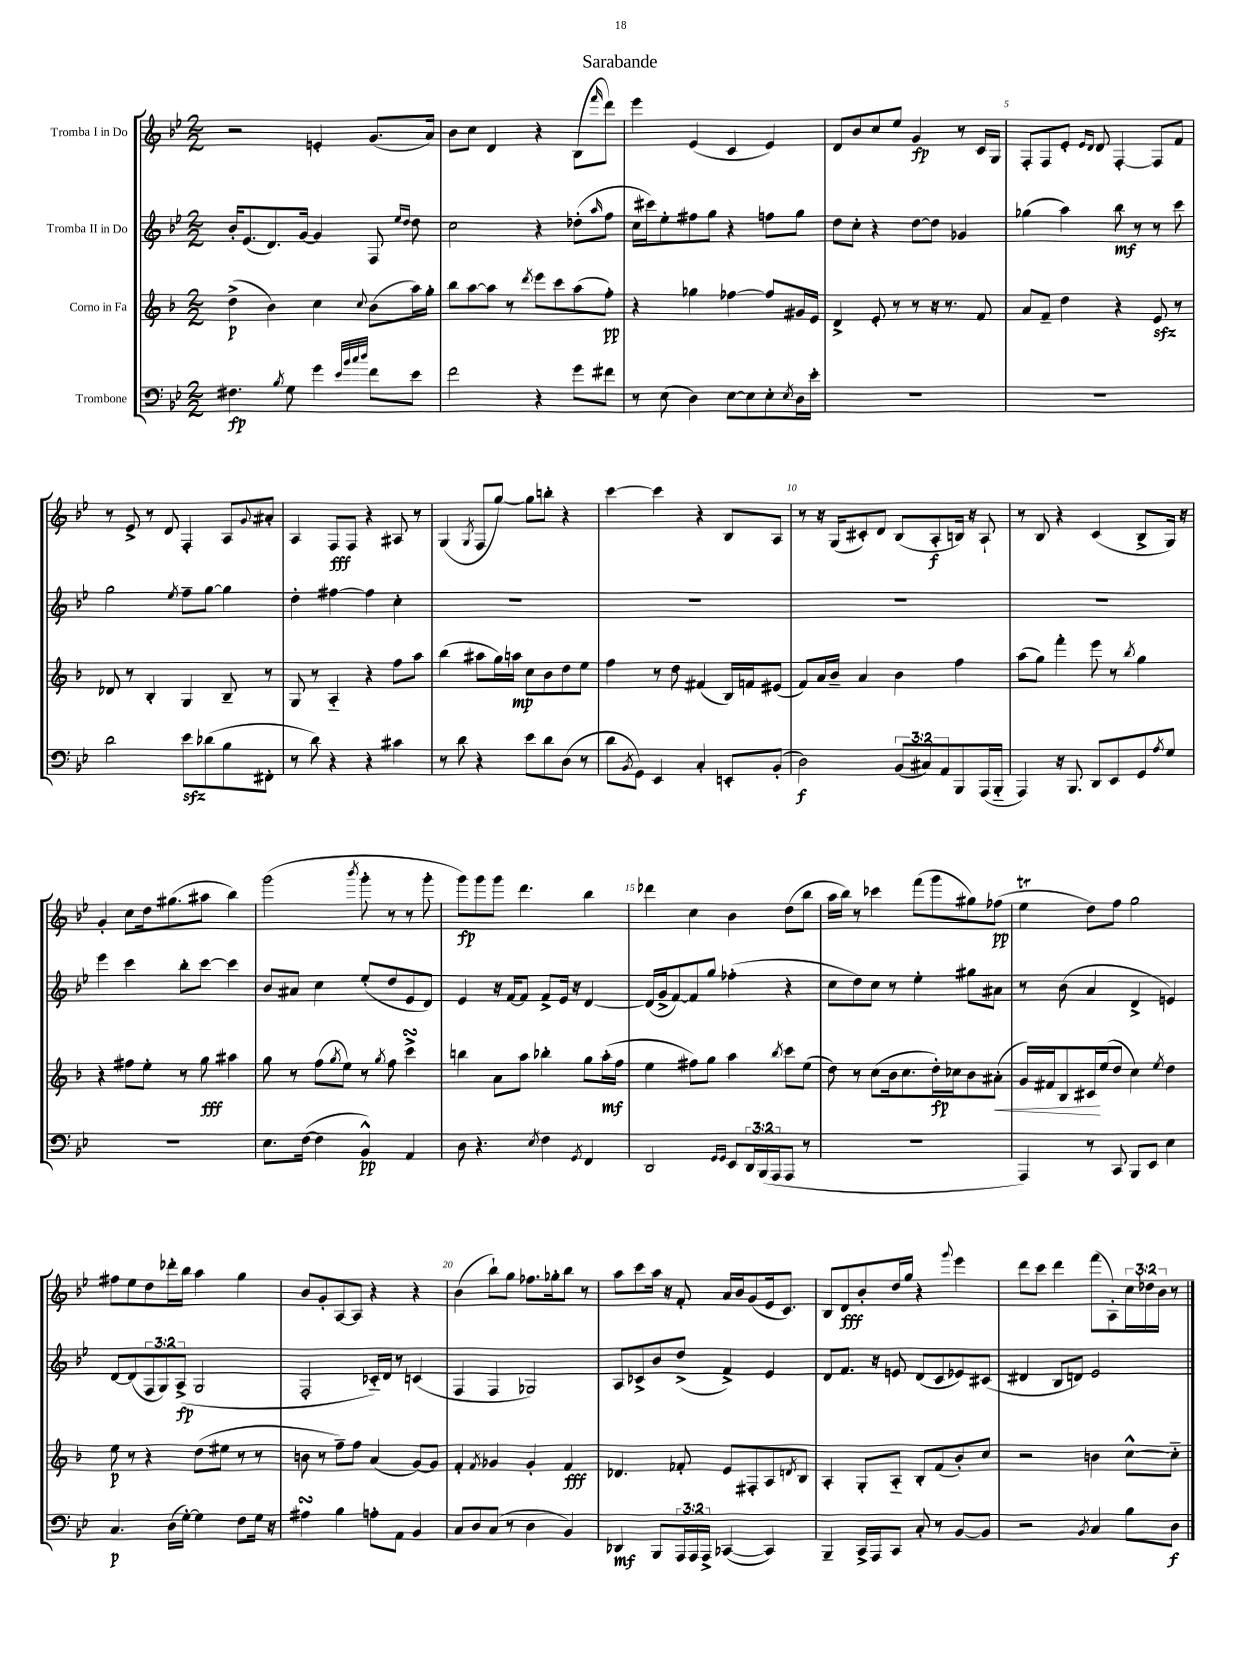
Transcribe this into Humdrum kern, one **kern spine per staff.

**kern	**kern	**kern	**kern
*staff4	*staff3	*staff2	*staff1
*clefF4	*clefG2	*clefG2	*clefG2
*k[b-e-]	*k[b-]	*k[b-e-]	*k[b-e-]
*M2/2	*M2/2	*M2/2	*M2/2
4.F#	(4dd^	16b-'	2r
.	.	(8.e-	.
.	4b-)	8.d)	.
8qB-	.	.	.
8G	.	.	.
.	.	[16g	.
4g	4cc	4g]	4e'
32qqe-	.	.	.
32qqb-	.	.	.
32qqcc	.	.	.
32qqdd	8qqcc	.	.
8f	(8b-	8F	(8.g
.	.	16qqee-	.
.	.	16qqdd	.
8e-	16aa)	8dd	.
.	16gg'	.	16a)
=	=	=	=
2f	8bb-	2cc	8b-
.	[8aa	.	8cc
.	8aa]	.	4d
.	8r	.	.
.	8qddd	.	.
4r	8eee	4r	4r
.	8ccc	.	.
8g	(8aa	(8dd-'	(8B-
.	.	16qqaa	16qqfff
8f#	8ff')	8ff	8ddd)
=	=	=	=
8r	4r	16cc	4eee-
.	.	16ccc#)	.
(8E-	.	8ee-'	.
4D)	4gg-	8ff#	(4e-
.	.	8gg	.
[8E-	[4ff-	4r	4c
8E-]	.	.	.
8E-'	8ff-]	8ff	4e-)
8qE-	.	.	.
16D	16g#	8gg	.
16e-'	16e	.	.
=	=	=	=
1r	4d^	8dd	8d
.	.	8cc'	8b-
.	8e'	4r	8cc
.	8r	.	8ee-
.	8r	[8dd	4g
.	16r	8dd]	.
.	8.r	.	.
.	.	4g-	8r
.	8f	.	16c
.	.	.	16G
=	=	=	=
1r	8a	(4gg-	8F'
.	8f~	.	8F
.	4dd	4aa)	8e-'
.	.	.	16qqe-
.	.	.	16qqd
.	.	.	8d
.	4r	8bb-	[4F'
.	.	8r	.
.	8e	8r	8F]
.	8r	8ccc	8f
=	=	=	=
2d	8d-	2gg	8r
.	8r	.	8e-^
.	4B-'	.	8r
.	.	.	8d
.	.	8qee-	.
8e-	4G	8ff~	4F'
(8d-	.	[8gg	.
8B-	8B-~	4gg]	8A
.	.	.	8qqg
8FF#'	8r	.	8a#'
=	=	=	=
8r	8G	4dd'	4A
8d)	8r	.	.
4r	4A'~	[4ff#	8F
.	.	.	8F
4r	4r	4ff#]	4r
4c#	8ff	4cc'	8A#
.	8aa	.	8r
=	=	=	=
8r	(4bb-	1r	(4G
8d	.	.	.
.	.	.	8qG
4r	8aa#	.	8F
.	16gg)	.	[8gg)
.	16aa	.	.
8e-	8cc	.	8gg]
8d	8b-	.	8bb'
(8D	8dd	.	4r
8r	8ee	.	.
=	=	=	=
8d	4ff	1r	[4ccc
8qBB-	.	.	.
8GG)	.	.	.
4EE-	8r	.	4ccc]
.	8dd	.	.
4C'	(4f#	.	4r
8EE'	16B-)	.	8B-
.	16f	.	.
(8BB-'	(8e#	.	8A
=	=	=	=
2D)	8f)	1r	8r
.	16a	.	16r
.	16b-~	.	(16G
.	4a	.	8c#')
.	.	.	8d
(12BB-	4b-	.	(8B-
12C#)	.	.	.
.	.	.	8A'
12AA	.	.	.
8BBB-	4ff	.	16B)
.	.	.	16r
(16AAA	.	.	8A`
16BBB-'~	.	.	.
=	=	=	=
4AAA)	(8aa	1r	8r
.	8gg)	.	8B-
16r	4fff'	.	4r
8.BBB-	.	.	.
8DD	8eee	.	(4c
8EE-	8r	.	.
.	8qbb-	.	.
8GG	4gg	.	8B-^
8qA	.	.	.
8G	.	.	16G)
.	.	.	16r
=	=	=	=
1r	4r	4eee-	4g'
.	8ff#	4ccc	8cc
.	8ee'	.	16dd
.	.	.	(8.gg#
.	8r	8bb-'	.
.	8gg	[8ccc	8aa#
.	4aa#	4ccc]	4bb-)
=	=	=	=
8.E-	8gg	8b-	(2ggg
.	8r	8a#	.
([16F	.	.	.
4F]	(8ff	4cc	.
.	8qgg	.	.
.	8ee)	.	.
.	.	.	8qbbb-
4BB-^^)	8r	(8ee-'	8ggg'
.	8qgg	.	.
.	8ff	8dd	8r
4AA	4ccc^	8e-	8r
.	.	8d)	8ggg'
=	=	=	=
8D	4bb	4e-	8ggg)
4.r	.	.	8ggg
.	8a	16r	8ggg
.	.	[16f	.
.	8aa	8f]	4.ddd
8qE-	.	.	.
4F	4bb-'	8f^	.
.	.	16e-	.
.	.	16r	.
8qGG	.	.	.
4FF	8gg	[4d	4bb-
.	(16aa'	.	.
.	16ff	.	.
=	=	=	=
2DD	4ee	(16d]	4ddd-
.	.	16g^	.
.	.	[8f)	.
.	8ff#)	8f]	4cc
.	8gg	8gg	.
16qqGG	.	.	.
16qqGG	.	.	.
8EE-	4aa	(4ff-'	4b-
24DD	.	.	.
(24BBB-	.	.	.
24AAA	.	.	.
.	8qbb-	.	.
8AAA	8ccc	4r	(8dd
8r	(8ee	.	8bb-
=	=	=	=
1r	8dd)	8cc	16aa
.	.	.	16bb-)
.	8r	8dd)	8r
.	(8cc	8cc	4ccc-
.	16b-	8r	.
.	8.cc	.	.
.	.	4ee-'	(8fff
.	16dd')	.	8ggg
.	16cc-	.	.
.	8b-	8gg#	8gg#)
.	(8a#'	8a#	(8ff-
=	=	=	=
4AAA)	16g)	8r	4ee-
.	16f#	.	.
.	8B-	(8b-	.
8r	16c#	4a	8dd)
.	(16ee	.	.
8CC	8dd	.	8ff
8BBB-	4cc)	4d^	2gg
8EE-	.	.	.
.	8qee	.	.
4E-	4dd	4e)	.
=	=	=	=
4.C	8ee	[8d	8ff#
.	8r	(8d]	8ee-
.	4r	12F	8dd
.	.	12G)	.
(16D	.	.	16ddd-'
.	.	(12A^	.
[16G')	.	.	16bb-
4G]	(8dd	2G	4aa
.	8ee#	.	.
8F	8r	.	4gg
16G	8r	.	.
16r	.	.	.
=	=	=	=
4A#	8b	2F'	8b-
.	8r	.	8g'
4B-	8ff~)	.	[8A
.	8ff	.	8A]
8A'	(4a	16c-'~)	4r
.	.	16d	.
8AA	.	8r	.
4BB-	[8g)	(4c	4r
.	8g]	.	.
=	=	=	=
8C	4f'	4F	(4b-
8D	.	.	.
.	8qf	.	.
(8C	4g-	4F	8bb-`)
8r	.	.	8gg
4D	4g-'	2G-)	8.ff-
.	.	.	16gg-'
4BB-)	4f	.	8bb-
.	.	.	8r
=	=	=	=
4DD-	4.d-	8A	8aa
.	.	8c-^	8ccc
8BBB-	.	8b-	16aa
.	.	.	16r
24AAA	8f-'	(8dd^	8f'
24AAA	.	.	.
24AAA^	.	.	.
([4CC-	8e	4f^)	16a
.	.	.	16b-
.	8F#'	.	(8g
4CC-])	8A	4e-	16e-
.	.	.	8.c)
.	8qd	.	.
.	8B-	.	.
=	=	=	=
4BBB-~	4A'	8d	8B-
.	.	8.f	8d
16CC^	8G'	.	8b-'
16AAA	.	16r	.
8CC	8A'~	8e	16dd
.	.	.	16gg
8C'	8B-'	(8d	4r
8r	(8f	8c	.
.	.	.	8qqggg
[8BB-	8b-')	8e-)	4eee-
8BB-]	8cc	(8c#	.
=	=	=	=
2r	2r	4d#	8ddd
.	.	.	8ccc
.	.	8B-	4ddd
.	.	8d)	.
8qBB-	.	.	.
4C	4b	2e-	(8fff
.	.	.	8A')
8B-	[8cc^^	.	24cc
.	.	.	24dd-
.	.	.	24b-
8D	8cc'~]	.	8r
==	==	==	==
*-	*-	*-	*-
